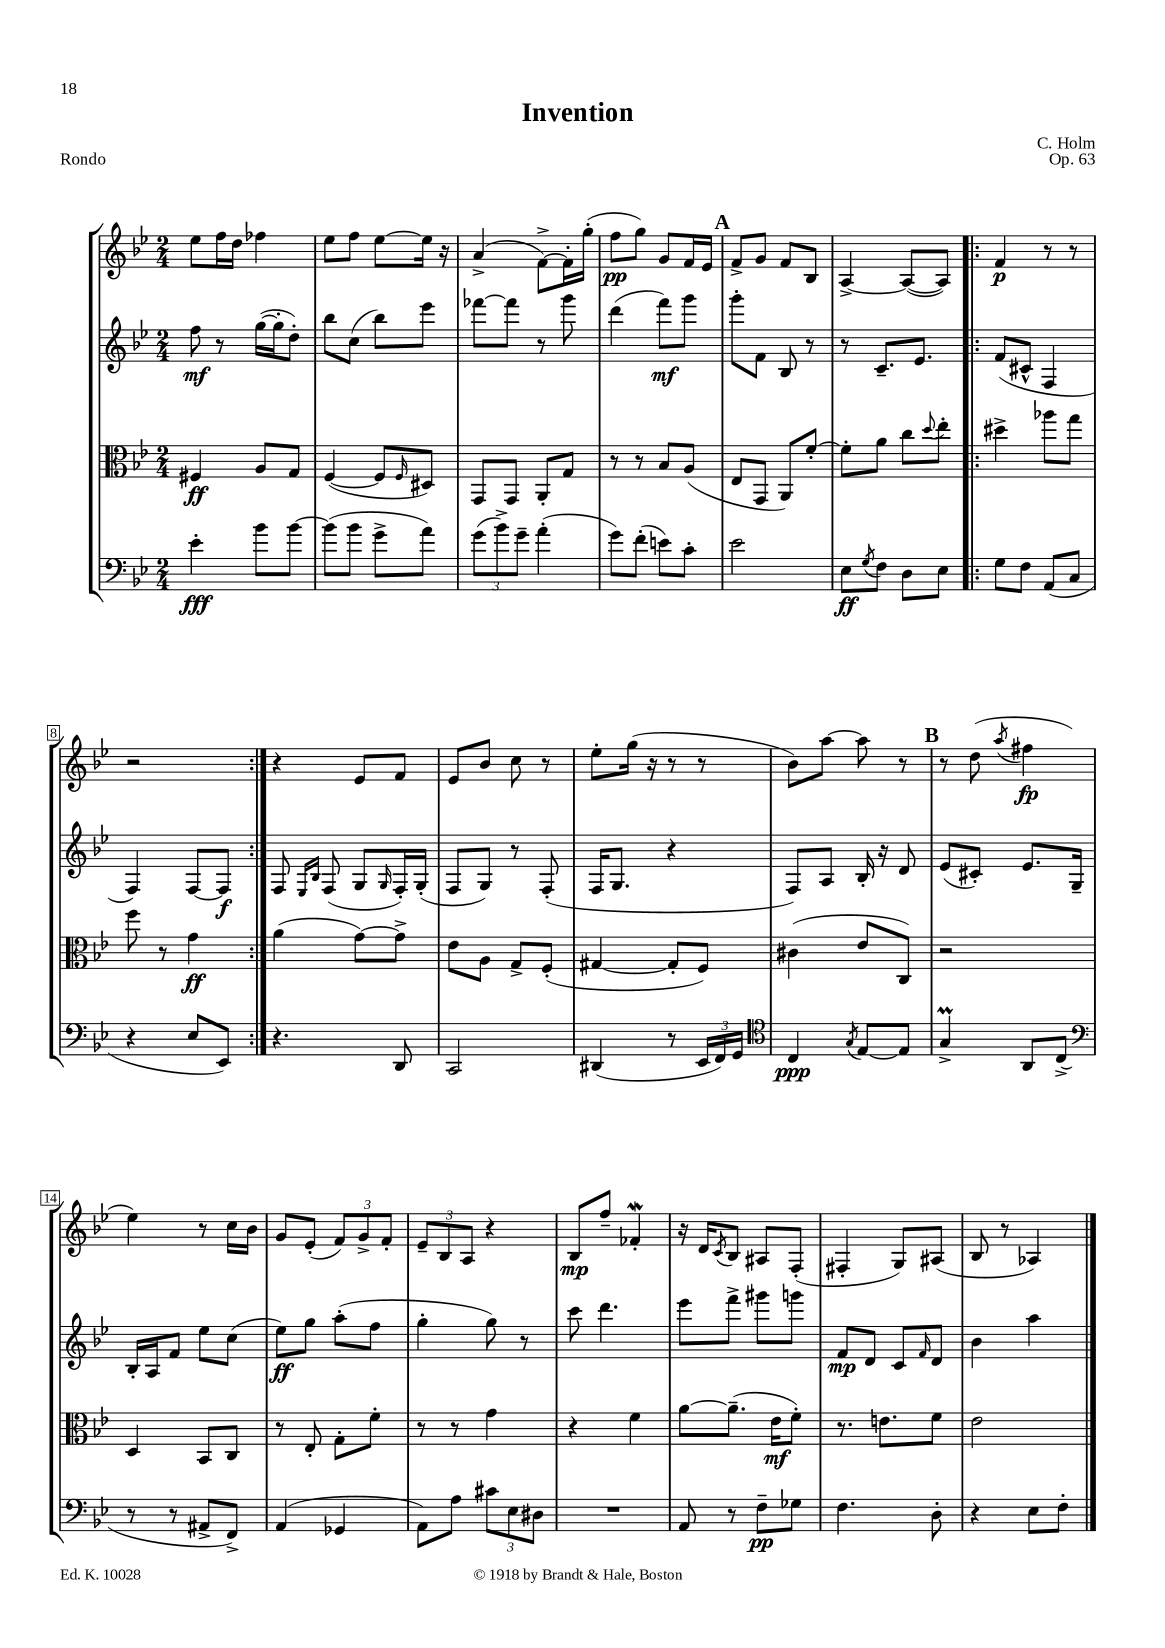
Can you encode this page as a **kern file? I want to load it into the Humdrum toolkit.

**kern	**dynam	**kern	**dynam	**kern	**dynam	**kern	**dynam
*part4	*part4	*part3	*part3	*part2	*part2	*part1	*part1
*staff4	*staff4	*staff3	*staff3	*staff2	*staff2	*staff1	*staff1
*clefF4	*	*clefC3	*	*clefG2	*	*clefG2	*
*k[b-e-]	*	*k[b-e-]	*	*k[b-e-]	*	*k[b-e-]	*
*M2/4	*	*M2/4	*	*M2/4	*	*M2/4	*
=1	=1	=1	=1	=1	=1	=1	=1
4e-'\	fff	4F#X/	ff	8ff\	mf	8ee-\L	.
.	.	.	.	8r	.	16ff\L	.
.	.	.	.	.	.	16dd\JJ	.
8b-\L	.	8A/L	.	([16gg\LL	.	4ff-X\	.
.	.	.	.	16gg'\J]	.	.	.
[8b-\J	.	8G/J	.	8dd'\J)	.	.	.
=2	=2	=2	=2	=2	=2	=2	=2
(8b-\L]	.	([4F/	.	8bb-\L	.	8ee-\L	.
8b-\J	.	.	.	(8cc\J	.	8ff\J	.
8g^\L	.	8F/L]	.	8bb-\L)	.	[8ee-\L	.
.	.	16qqF/	.	.	.	.	.
8a\J)	.	8D#X/J)	.	8eee-\J	.	16ee-\Jk]	.
.	.	.	.	.	.	16r	.
=3	=3	=3	=3	=3	=3	=3	=3
(12g\L	.	8GG/L	.	[8fff-X\L	.	(4a^/	.
12b-^\)	.	.	.	.	.	.	.
.	.	8GG/J	.	8fff-\J]	.	.	.
12g~\J	.	.	.	.	.	.	.
(4a'\	.	8AA'/L	.	8r	.	[8f^\L)	.
.	.	8G/J	.	8ggg\	.	16f'\L]	.
.	.	.	.	.	.	(16gg'\JJ	.
=4	=4	=4	=4	=4	=4	=4	=4
8g\L)	.	8r	.	(4ddd\	.	8ff\L	pp
(8f'\J	.	8r	.	.	.	8gg\J)	.
8en\L)	.	8B-/L	.	8fff\L)	mf	8g/L	.
8c'\J	.	(8A/J	.	8ggg\J	.	16f/L	.
.	.	.	.	.	.	16e-/JJ	.
!!LO:REH:place=s1:t=A
=5	=5	=5	=5	=5	=5	=5	=5
2e-\	.	8E-/L	.	8ggg'\L	.	8f^/L	.
.	.	8GG/J	.	8f\J	.	8g/J	.
.	.	8AA/L)	.	8B-/	.	8f/L	.
.	.	[8f'/J	.	8r	.	8B-/J	.
=6	=6	=6	=6	=6	=6	=6	=6
8E-\L	ff	8f'\L]	.	8r	.	[4A^/	.
8qG/	.	.	.	.	.	.	.
8F\J	.	8a\J	.	8.c~/L	.	.	.
8D\L	.	8cc\L	.	.	.	(8A/L_	.
.	.	.	.	8.e-/J	.	.	.
.	.	8qqdd/	.	.	.	.	.
8E-\J	.	8ee-'\J	.	.	.	8A/J])	.
=7!|:	=7!|:	=7!|:	=7!|:	=7!|:	=7!|:	=7!|:	=7!|:
8G\L	.	4dd#X^\	.	(8f/L	.	4f/	p
8F\J	.	.	.	8c#X^^/J	.	.	.
(8AA/L	.	8aa-X\L	.	4F/	.	8r	.
8C/J	.	8gg\J	.	.	.	8r	.
!!LO:LB:g=z
=8	=8	=8	=8	=8	=8	=8	=8
4r	.	8ff\	.	4F/)	.	2r	.
.	.	8r	.	.	.	.	.
8E-/L	.	4g\	ff	[8F/L	.	.	.
8EE-/J)	.	.	.	8F/J]	f	.	.
=9:|!	=9:|!	=9:|!	=9:|!	=9:|!	=9:|!	=9:|!	=9:|!
4.r	.	(4a\	.	8F/	.	4r	.
.	.	.	.	16qqE-/LL	.	.	.
.	.	.	.	16qqB-/JJ	.	.	.
.	.	.	.	(8F/	.	.	.
.	.	[8g\L)	.	8G/L	.	8e-/L	.
.	.	.	.	16qqG/	.	.	.
8DD/	.	8g^\J]	.	16F'/L)	.	8f/J	.
.	.	.	.	(16G'/JJ	.	.	.
=10	=10	=10	=10	=10	=10	=10	=10
2CC/	.	8e-\L	.	8F/L	.	8e-/L	.
.	.	8A\J	.	8G/J)	.	8b-/J	.
.	.	8G^/L	.	8r	.	8cc\	.
.	.	(8F'/J	.	(8F'/	.	8r	.
=11	=11	=11	=11	=11	=11	=11	=11
(4DD#X/	.	[4G#X/	.	16F/KL	.	8ee-'\L	.
.	.	.	.	8.G/J	.	.	.
.	.	.	.	.	.	(16gg\Jk	.
.	.	.	.	.	.	16r	.
8r	.	8G#'/L]	.	4r	.	8r	.
24EE-/LL	.	8F/J)	.	.	.	8r	.
24FF/)	.	.	.	.	.	.	.
24GG/JJ	.	.	.	.	.	.	.
=12	=12	=12	=12	=12	=12	=12	=12
*clefC4	*	*	*	*	*	*	*
4C/	ppp	(4c#X\	.	8F/L)	.	8b-\L)	.
.	.	.	.	8A/J	.	[8aa\J	.
8qG/	.	.	.	.	.	.	.
[8E-/L	.	8e-/L	.	16B-'/	.	8aa\]	.
.	.	.	.	16r	.	.	.
8E-/J]	.	8C/J)	.	8d/	.	8r	.
!!LO:REH:place=s1:t=B
=13	=13	=13	=13	=13	=13	=13	=13
4GM^/	.	2r	.	(8e-/L	.	8r	.
.	.	.	.	8c#X'/J)	.	(8dd\	.
.	.	.	.	.	.	8qaa/	.
8AA/L	.	.	.	8.e-/L	.	4ff#X\	fp
(8C^/J	.	.	.	.	.	.	.
.	.	.	.	16G~/Jk	.	.	.
!!LO:LB:g=z
=14	=14	=14	=14	=14	=14	=14	=14
*clefF4	*	*	*	*	*	*	*
8r	.	4D/	.	16B-'/LL	.	4ee-\)	.
.	.	.	.	16A/J	.	.	.
8r	.	.	.	8f/J	.	.	.
8AA#X^/L	.	8BB-/L	.	8ee-\L	.	8r	.
8FF^/J)	.	8C/J	.	(8cc\J	.	16cc\LL	.
.	.	.	.	.	.	16b-\JJ	.
=15	=15	=15	=15	=15	=15	=15	=15
(4AA/	.	8r	.	8ee-\L)	ff	8g/L	.
.	.	8E-'/	.	8gg\J	.	(8e-'/J	.
4GG-X/	.	8G'\L	.	(8aa'\L	.	12f/L)	.
.	.	.	.	.	.	12g^/	.
.	.	8f'\J	.	8ff\J	.	.	.
.	.	.	.	.	.	12f'/J	.
=16	=16	=16	=16	=16	=16	=16	=16
8AA\L)	.	8r	.	4gg'\	.	12e-~/L	.
.	.	.	.	.	.	12B-/	.
8A\J	.	8r	.	.	.	.	.
.	.	.	.	.	.	12A/J	.
12c#X\L	.	4g\	.	8gg\)	.	4r	.
12E-\	.	.	.	.	.	.	.
.	.	.	.	8r	.	.	.
12D#X\J	.	.	.	.	.	.	.
=17	=17	=17	=17	=17	=17	=17	=17
2r	.	4r	.	8ccc\	.	8B-/L	mp
.	.	.	.	4.ddd\	.	8ff~/J	.
.	.	4f\	.	.	.	4f-Xw'/	.
=18	=18	=18	=18	=18	=18	=18	=18
8AA/	.	[8a\L	.	8eee-\L	.	16r	.
.	.	.	.	.	.	16d/KL	.
.	.	.	.	.	.	8qc/	.
8r	.	(8.a~\J]	.	8fff^\J	.	8B-/J	.
8F~\L	pp	.	.	8ggg#X\L	.	8A#X/L	.
.	.	16e-\KL	mf	.	.	.	.
8G-X\J	.	8f'\J)	.	8gggn\J	.	(8F'/J	.
=19	=19	=19	=19	=19	=19	=19	=19
4.F\	.	8.r	.	8f/L	mp	4F#X'/	.
.	.	.	.	8d/J	.	.	.
.	.	8.en\L	.	.	.	.	.
.	.	.	.	8c/L	.	8G/L)	.
.	.	.	.	16qqf/	.	.	.
8D'\	.	8f\J	.	8d/J	.	(8A#X/J	.
=20	=20	=20	=20	=20	=20	=20	=20
4r	.	2e-\	.	4b-\	.	8B-/	.
.	.	.	.	.	.	8r	.
8E-\L	.	.	.	4aa\	.	4A-X/)	.
8F'\J	.	.	.	.	.	.	.
==	==	==	==	==	==	==	==
*-	*-	*-	*-	*-	*-	*-	*-
